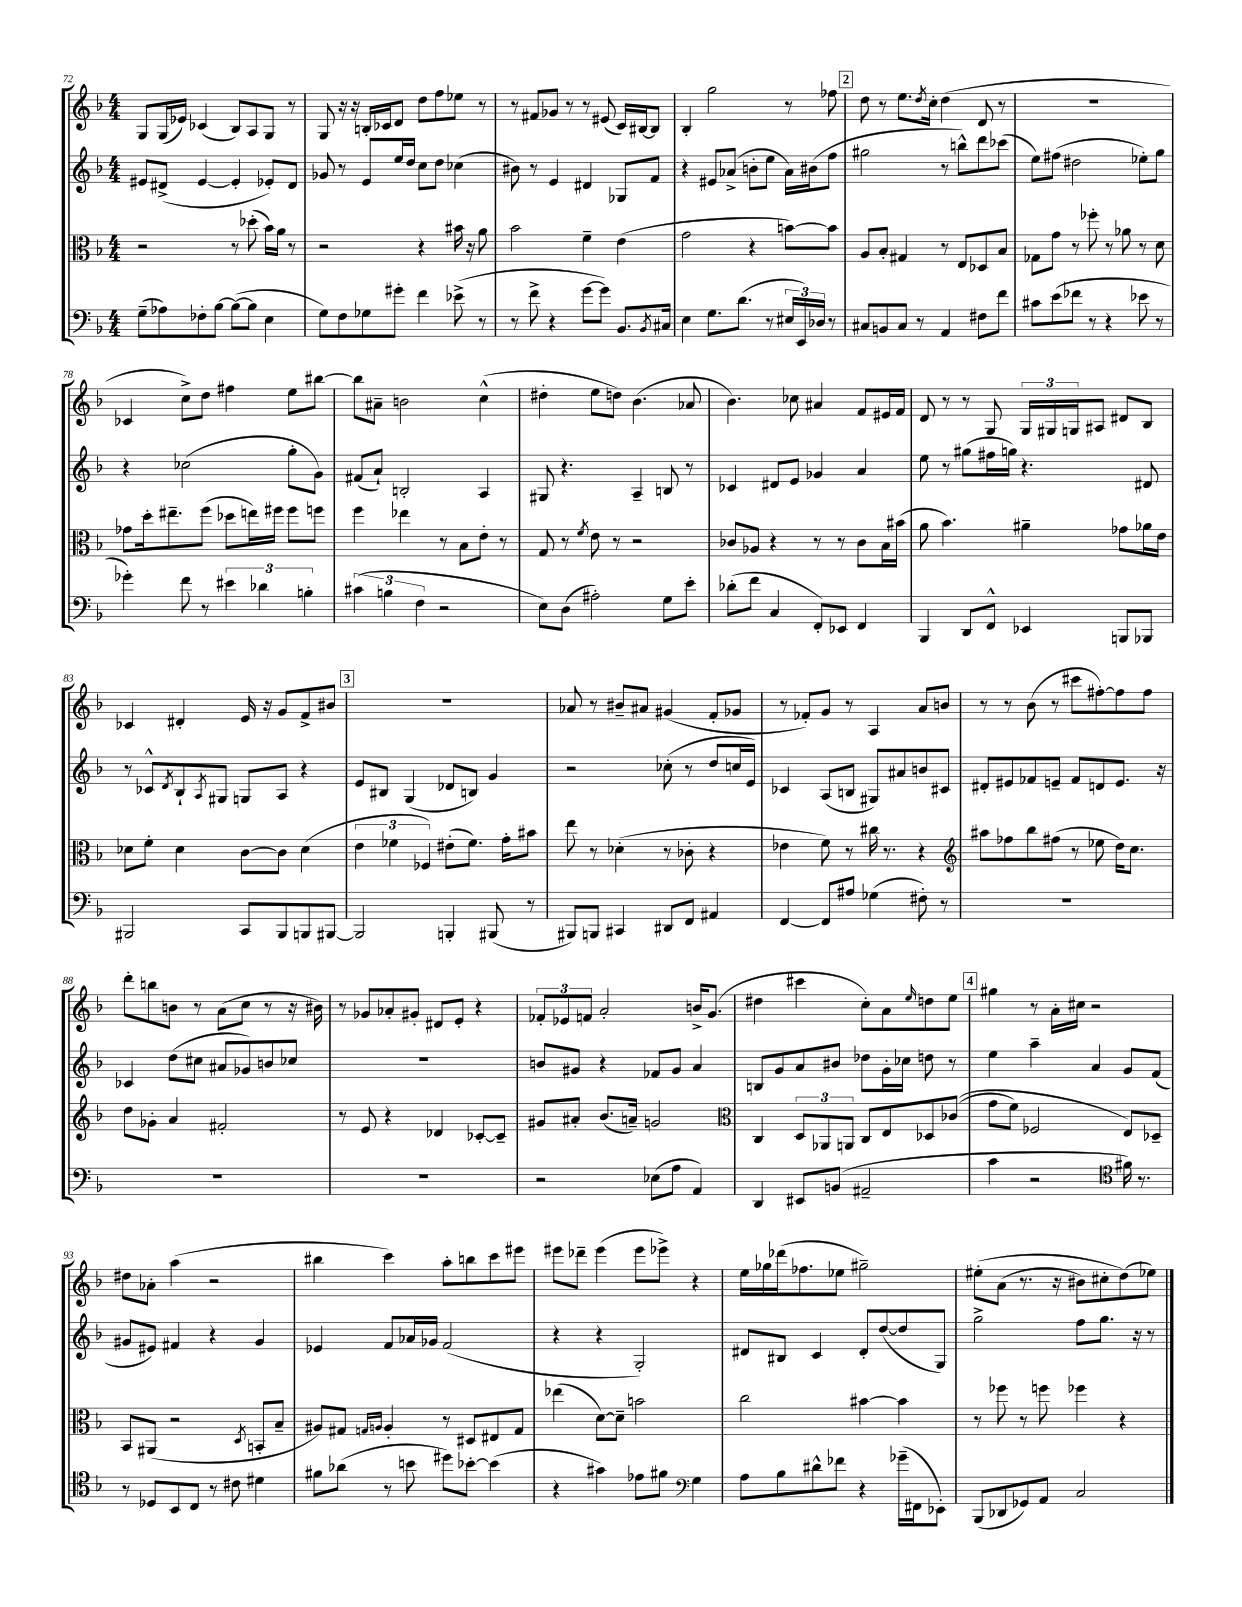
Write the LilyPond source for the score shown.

<<
\new StaffGroup <<
\new Staff = "s0" {
    \clef treble \key f \major \numericTimeSignature \time 4/4
    g8 g16( ees'16) ces'4( bes8) a8 g8 r8 |
    g8 r16 r16 b16-. ces'16 d'8 d''8 f''8 ees''8 r8 |
    r8 fis'8 ges'8 r8 r8 eis'8( c'16) bis16~ bis8 |
    bes4-. g''2 r8 fes''8 |
    \mark \markup { \box "2" } d''8 r8 e''8. \acciaccatura { d''8 } c''16-. d''4( d'8 r8 |
    r1 |
    ces'4 c''8->) d''8 fis''4 e''8 bis''8~ |
    bis''8 ais'8-- b'2 c''4-^( |
    dis''4-. e''8 d''8) bes'4.( aes'8 |
    bes'4.) ces''8 ais'4 f'8 eis'16 f'16 |
    d'8 r8 r8 g8 \tuplet 3/2 { g16 gis16 g16 } ais8 dis'8 bes8 |
    ces'4 dis'4-. e'16 r16 g'8 f'8-> bis'8 |
    \mark \markup { \box "3" } R1 |
    aes'8 r8 bis'8-- ais'8 gis'4( f'8-. ges'8 |
    r8 fes'8-.) g'8 r8 a4 a'8 b'8 |
    r8 r8 bes'8( r8 cis'''8 fis''8~-.) fis''8 fis''8 |
    d'''8-. b''8 b'8 r8 a'8( c''8 r8 r16 bis'16) |
    r8 ges'8 aes'8-. gis'8-. dis'8 e'8-. r4 |
    \tuplet 3/2 { fes'8-. ees'8 f'8 } a'2-. b'16-> g'8.( |
    dis''4 cis'''4 c''8-.) a'8 \grace { e''16 } d''8 e''8 |
    \mark \markup { \box "4" } gis''4 r8 a'16-. cis''16 r2 |
    dis''8 aes'8-. a''4( r2 |
    bis''4 c'''4) a''8-. b''8 c'''8 eis'''8 |
    eis'''8 des'''8-- eis'''4( eis'''8 ees'''8->) r4 |
    e''16 ges''16 des'''16( fes''8. ees''8 gis''2--) |
    eis''8-.\( a'8( r8. r16 bis'8) cis''8-. d''8(\) ees''8) \bar "|." |
}
\new Staff = "s1" {
    \clef treble \key f \major \numericTimeSignature \time 4/4
    eis'8 dis'8->( eis'4~ eis'4-. ees'8-.) dis'8 |
    ges'8 r8 e'8 e''16 d''16 c''8 d''8 ces''4( |
    bis'8) r8 e'4 dis'4 ges8 f'8 |
    r4 eis'8 aes'8->( b'8-. e''8 aes'16) bis'16( f''8 |
    \mark \markup { \box "2" } gis''2 r8 b''8-^) d'''8 ces'''8( |
    e''8) fis''8( dis''2 ees''8-.) g''8 |
    r4 ces''2( g''8-. g'8) |
    fis'8( a'8-!) b2-. a4 |
    gis8 r4. a4-- b8 r8 |
    ces'4 dis'8 e'8 ges'4 a'4 |
    e''8 r8 gis''8( fis''16 g''16) r4. dis'8 |
    r8 ces'8-^ \acciaccatura { d'8 } bes8-! \acciaccatura { a8 } gis8 g8 a8 r4 |
    \mark \markup { \box "3" } e'8 bis8 g4( des'8 b8) g'4 |
    r2 ces''8-.( r8 d''8 c''16 e'16) |
    ces'4 a8( b8 gis8) ais'8 b'8 cis'8 |
    dis'8-. eis'8 fes'8 e'8-- fes'8 d'8 e'8. r16 |
    ces'4 d''8( cis''8 ais'8 ges'8) b'8 ces''8 |
    R1 |
    b'8 gis'8 r4 fes'8 gis'8 a'4 |
    b8 g'8 a'8 bis'8 des''8 g'16-. ces''16 d''8 r8 |
    \mark \markup { \box "4" } e''4 a''4-- a'4 g'8 f'8( |
    gis'8 eis'8) fis'4 r4 gis'4 |
    ees'4 f'8 aes'16 ges'16 f'2( |
    r4 r4 g2-.) |
    dis'8 bis8 c'4 dis'8-. d''8~( d''8 g8) |
    g''2-> f''8 g''8. r16 r8 \bar "|." |
}
\new Staff = "s2" {
    \clef alto \key f \major \numericTimeSignature \time 4/4
    r2 r8 des''8-.( bes'16) a'16 r8 |
    r2 r4 bis'16 r16 a'8 |
    bes'2 f'4-- e'4( |
    g'2 r4 b'8~) b'8 |
    \mark \markup { \box "2" } a8 bes8-. gis4 r8 e8 des8 bes8 |
    ges8 g'8 r8 fes''8-. r8 aes'8 r8 d'8 |
    ges'8 d''16-. eis''8.-- f''8( des''8 e''16) fis''16 fis''8 f''8 |
    f''4 ees''4 r8 bes8 e'8-. r8 |
    g8 r8 \acciaccatura { f'8 } e'8 r8 r2 |
    ces'8 aes8 r4 r8 r8 ces'8 bes16 bis'16( |
    a'8 bes'4.) ais'4-- ges'8 aes'16 e'16 |
    des'8 f'8-. des'4 c'8~ c'8 des'4( |
    \mark \markup { \box "3" } \tuplet 3/2 { e'4 fes'4 fes4) } eis'8-.( fes'8.) g'16-. bis'8 |
    e''8 r8 des'4-.( r8 ces'8-. r4 |
    ees'4 f'8) r8 cis''16 r8. r4 |
    \clef treble ais''8 fes''8 bes''8 fis''8( r8 ees''8 d''16) c''8. |
    d''8 ges'8-. a'4 fis'2-. |
    r8 e'8 r4 des'4 ces'8~-. ces'8-- |
    gis'8 ais'8-. bes'8.( a'16--) g'2 |
    \clef alto c4 \tuplet 3/2 { d8 aes,8 a,8 } c8 e8 des8 ces'8(\( |
    \mark \markup { \box "4" } g'8 f'8) fes2 e8\) des8-- |
    bes,8 ais,8( r2 \acciaccatura { d8 } b,8-. bes8-- |
    ais8) gis8 \grace { g16 a16 } a4-. r8 dis8 eis8 g8 |
    ees''4( d'8~) d'8-- b'2 |
    c''2 bis'4~ bis'4 |
    r8 fes''8 r8 f''8 fes''4 r4 \bar "|." |
}
\new Staff = "s3" {
    \clef bass \key f \major \numericTimeSignature \time 4/4
    g8--( aes8) fes8-. bes8~ bes8~( bes8 e4 |
    g8) f8 ges8 gis'8-. f'4 ees'8->( r8 |
    r8 f'8-> r4 g'8~ g'8) bes,8. \acciaccatura { bes,8 } cis16 |
    e4 g8. d'8.( r8 \tuplet 3/2 { eis16 e,16) des16 } r8 |
    \mark \markup { \box "2" } cis8 b,8 cis8 r8 a,4 fis8 f'8 |
    cis'8 e'8( fes'8 r8 r4 ees'8 r8 |
    ges'4-.) f'8 r8 \tuplet 3/2 { eis'4 des'4 b4-. } |
    \tuplet 3/2 { cis'4( b4 f4 } r2 |
    e8) d8( ais2-.) g8 e'8-. |
    des'8-.( f'8 c4 f,8-.) ees,8 f,4 |
    bes,,4 d,8 f,8-^ ees,4 b,,8 bes,,8 |
    bis,,2 c,8 bis,,8 b,,8 bis,,8~ |
    \mark \markup { \box "3" } bis,,2 b,,4-. bis,,8( r8 |
    bis,,8) b,,8 cis,4 dis,8 f,8 ais,4 |
    f,4~ f,8 ais8 ges4( fis8-.) r8 |
    R1 |
    R1 |
    R1 |
    r2 ees8( a8 a,4) |
    d,4 eis,8 b,8( ais,2-- |
    \mark \markup { \box "4" } c'4 r2 \clef tenor fis'16) r8. |
    r8 des8 bes,8 c8 r8 cis'8 dis'4 |
    fis'8 aes'8( r8 b'8 dis''8) bes'8~-. bes'4( |
    r4 gis'4) ees'8 fis'8 \clef bass g4 |
    a8 bes8 dis'8-^ fes'8 r4 ges'16--( fis,16 ees,8-.) |
    bes,,8( des,8 ges,8) a,8 c2 \bar "|." |
}
>>
>>
\layout { \context { \Score currentBarNumber = #72 } }
